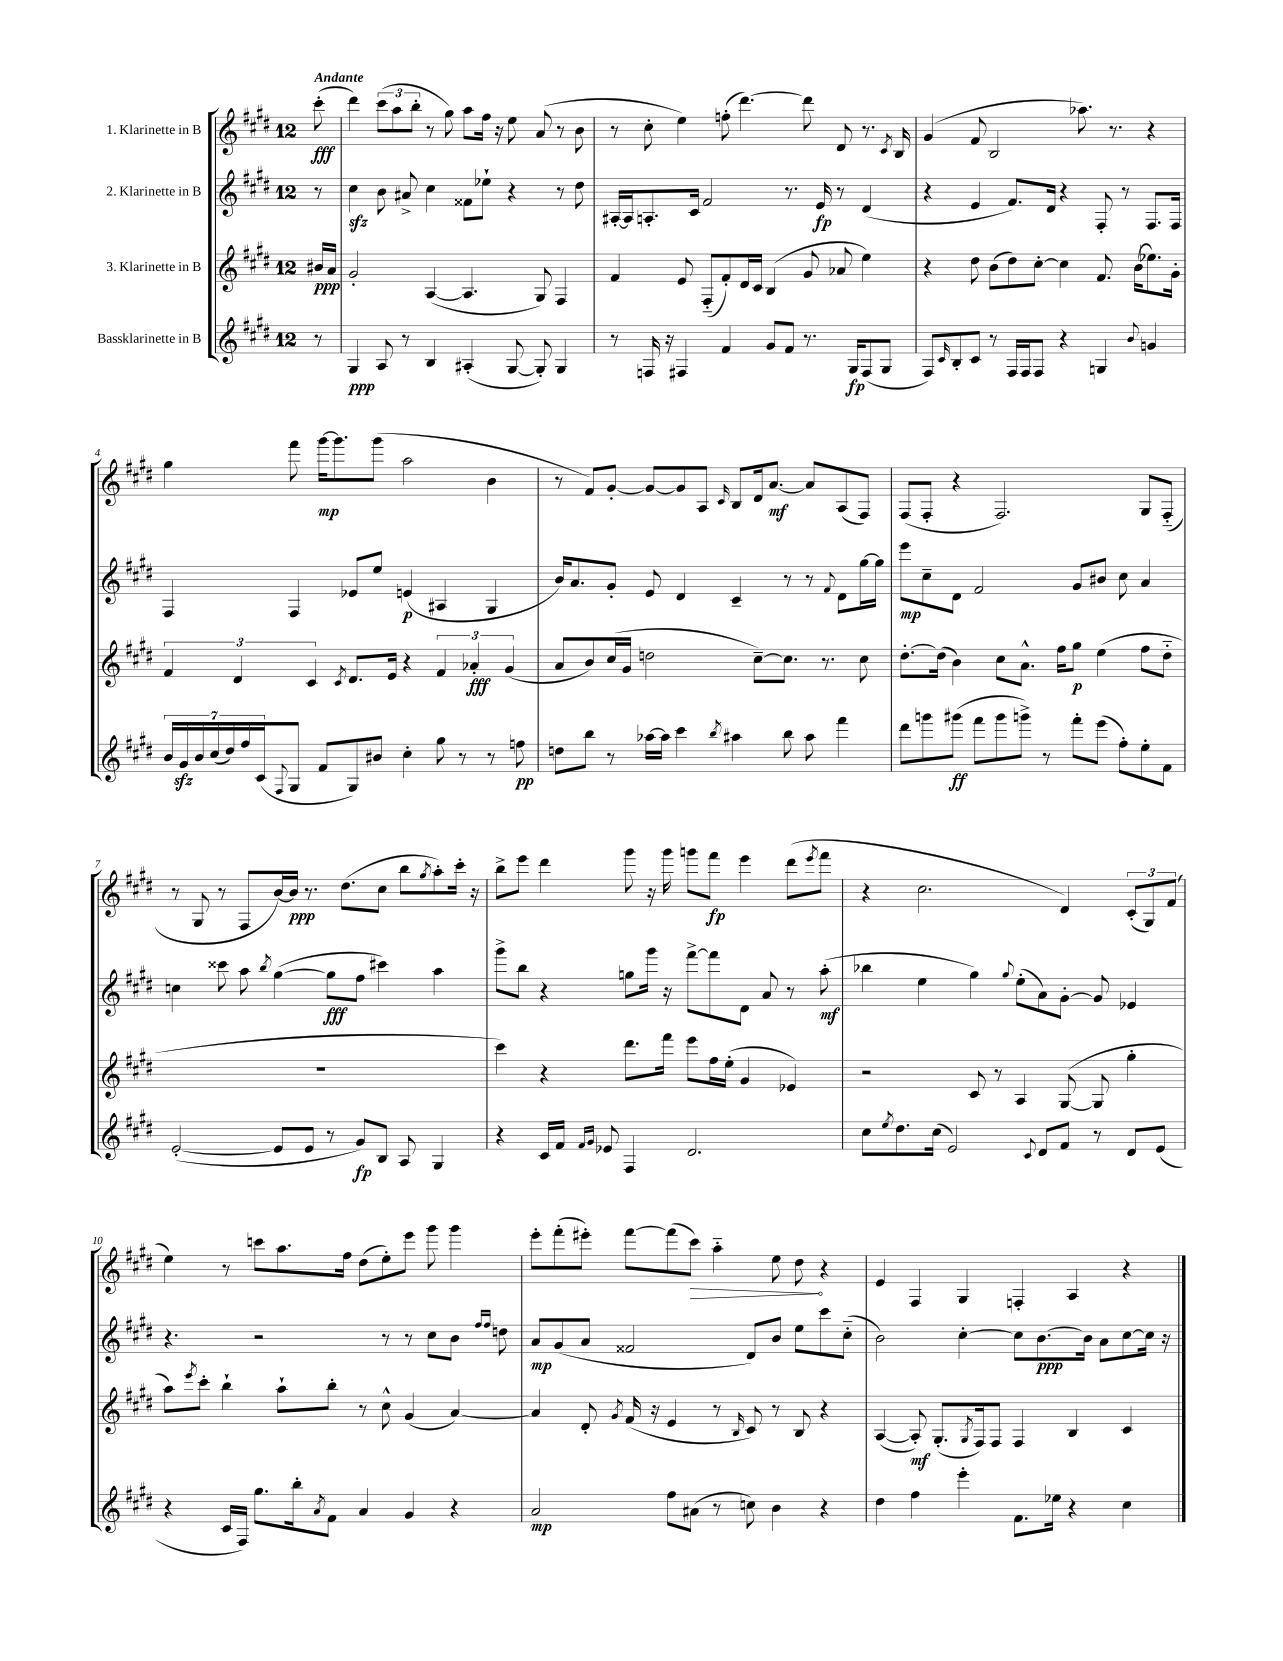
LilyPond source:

<<
\new StaffGroup <<
\new Staff = "s0" \with { instrumentName = "1. Klarinette in B" } {
    \clef treble \key e \major \once \override Staff.TimeSignature.style = #'single-digit \time 12/8 \partial 8 \tempo "Andante"
    cis'''8-.\fff( |
    dis'''4) \tuplet 3/2 { cis'''8( a''8 b''8-. } r8 gis''8) a''8 fis''16 r16 e''8 a'8( r8 b'8 |
    r8 cis''8-. e''4) f''8-.( dis'''4.~) dis'''8 dis'8 r8. \acciaccatura { cis'8 } b16 |
    gis'4( fis'8 b2 aes''8.) r8. r4 |
    gis''4 fis'''8 gis'''16~\mp gis'''8. gis'''8( a''2 b'4 |
    r8 fis'8) gis'8~-. gis'8~ gis'8 a8 \grace { cis'16 } b8 dis'16 a'8.~\mf a'8 a8( fis8) |
    fis8( fis8-. r4 fis2.) gis8 fis8-_( |
    r8 gis8 r8 fis8 b'16~) b'16\ppp r8. dis''8.( cis''8 b''8 \acciaccatura { gis''8 } a''8-.) cis'''16-. r16 |
    b''8-> e'''8 dis'''4 gis'''8 r16 gis'''16 g'''8 fis'''8\fp e'''4 dis'''8( \acciaccatura { e'''8 } fis'''8 |
    r4 cis''2. dis'4) \tuplet 3/2 { cis'8-.( gis8) fis'8( } |
    e''4) r8 c'''8 a''8. fis''16 dis''8( e''8-.) e'''8 gis'''8 gis'''4 |
    e'''8-. fis'''8-.( eis'''8-.) fis'''8~ fis'''8( \once \override Hairpin.circled-tip = ##t cis'''8\>) a''4-_ e''8 dis''8\! r4 |
    e'4 fis4 gis4 f4-. a4 r4 \bar "|." |
}
\new Staff = "s1" \with { instrumentName = "2. Klarinette in B" } {
    \clef treble \key e \major \once \override Staff.TimeSignature.style = #'single-digit \time 12/8 \partial 8
    r8 |
    cis''4\sfz b'8 ais'8-> cis''4 fisis'8 ees''8-! r4 r8 dis''8 |
    ais16~-. ais16 a8.-. cis'16 fis'2 r8. e'16\fp r8 dis'4( |
    r4 e'4 fis'8.) dis'16 r4 fis8-. r8 fis8. fis16 |
    fis4 fis4 ees'8 e''8 e'4\p( ais4 gis4 |
    b'16) a'8. gis'8-. e'8 dis'4 cis'4-- r8 r8 \appoggiatura { fis'8 } dis'8 gis''16~ gis''16 |
    e'''8\mp cis''8-- dis'8 fis'2 gis'8 bis'8 cis''8 a'4 |
    c''4 cisis'''8 a''8 \acciaccatura { b''8 } gis''4~( gis''8\fff fis''8 cis'''4) a''4 |
    gis'''8-> b''8 r4 g''8 gis'''16 r16 fis'''8~-> fis'''8 dis'8 a'8 r8 a''8-.\mf( |
    bes''4 e''4 gis''4) \appoggiatura { gis''8 } e''8-.( a'8) gis'8~-. gis'8 ees'4 |
    r4. r2 r8 r8 cis''8 b'8 \grace { fis''16 fis''16 } d''8 |
    a'8\mp gis'8( a'8 fisis'2 dis'8) b'8 e''8 cis'''8 cis''8-_( |
    b'2) cis''4~-. cis''8 b'8.~\ppp b'16 a'8 cis''8~ cis''16 r16 \bar "|." |
}
\new Staff = "s2" \with { instrumentName = "3. Klarinette in B" } {
    \clef treble \key e \major \once \override Staff.TimeSignature.style = #'single-digit \time 12/8 \partial 8
    bis'16\ppp a'16 |
    gis'2-. a4~( a4. gis8) fis4 |
    fis'4 e'8 fis8-_( fis'8-.) dis'16 cis'16 b4( gis'8 aes'8 e''4) |
    r4 dis''8 b'8( dis''8) cis''8~-. cis''4 fis'8. b'16( ees''8.) gis'16-. |
    \tuplet 3/2 { fis'4 dis'4 cis'4 } \acciaccatura { cis'8 } dis'8. e'16 r4 \tuplet 3/2 { fis'4 aes'4-.\fff gis'4( } |
    a'8 b'8) cis''16( gis'16 d''2 cis''8~--) cis''8. r8. cis''8 |
    dis''8.~-. dis''16( b'4) cis''8 a'8.-^ fis''16 gis''8\p e''4( fis''8 dis''8-_ |
    R1. |
    cis'''4) r4 dis'''8. fis'''16 e'''8 fis''16 e''16-.( gis'4 ees'4) |
    r2 cis'8 r8 a4 gis8~( gis8 gis''4-. |
    a''8) \acciaccatura { e'''8 } cis'''8-. b''4-! a''8-! b''8-. r8 cis''8-^ gis'4( a'4~) |
    a'4 dis'8-. \acciaccatura { gis'8 } fis'16( r16 e'4 r8 \grace { b16 } cis'8) r8 b8 r4 |
    a4~( a8-.\mf) gis8.-.( \acciaccatura { gis8 } fis16) fis8 fis4 b4 cis'4 \bar "|." |
}
\new Staff = "s3" \with { instrumentName = "Bassklarinette in B" } {
    \clef treble \key e \major \once \override Staff.TimeSignature.style = #'single-digit \time 12/8 \partial 8
    r8 |
    gis4\ppp a8 r8 b4 ais4-.( gis8~ gis8-.) gis4 |
    r8 f16 r16 fis4 fis'4 gis'8 fis'8 r8. gis16\fp fis8( gis8 |
    fis8) \grace { cis'16 } b8-. cis'8 r8 fis16 fis16 fis8 r4 g4 \appoggiatura { b'8 } g'4 |
    \tuplet 7/4 { b'16 gis'16\sfz b'16 cis''16( dis''16) fis''16 cis'16( } \appoggiatura { fis8 } gis8 fis'8 gis8) bis'8 cis''4-. gis''8 r8 r8 f''8\pp |
    d''8 b''8 r8 aes''16~ aes''16 cis'''4 \acciaccatura { b''8 } ais''4 b''8 ais''8 fis'''4 |
    dis'''8 g'''8 gis'''8\ff( fis'''8 gis'''8 g'''8->) r8 fis'''8-. e'''8( fis''8-.) e''8-. fis'8 |
    e'2~-.( e'8 e'8 r8 gis'8\fp) b8 a8 gis4 |
    r4 cis'16 fis'16 \grace { fis'16 gis'16 } ees'8 fis4 dis'2. |
    cis''8 \acciaccatura { e''8 } dis''8. cis''16( e'2) \appoggiatura { cis'8 } dis'8 fis'8 r8 dis'8 e'8( |
    r4 cis'16 fis16) gis''8. b''16-. \acciaccatura { a'8 } fis'8 a'4 gis'4 r4 |
    a'2\mp fis''8 ais'8( r8 c''8) b'4 r4 |
    dis''4 fis''4 e'''4-. fis'8. ees''16 r4 cis''4 \bar "|." |
}
>>
>>
